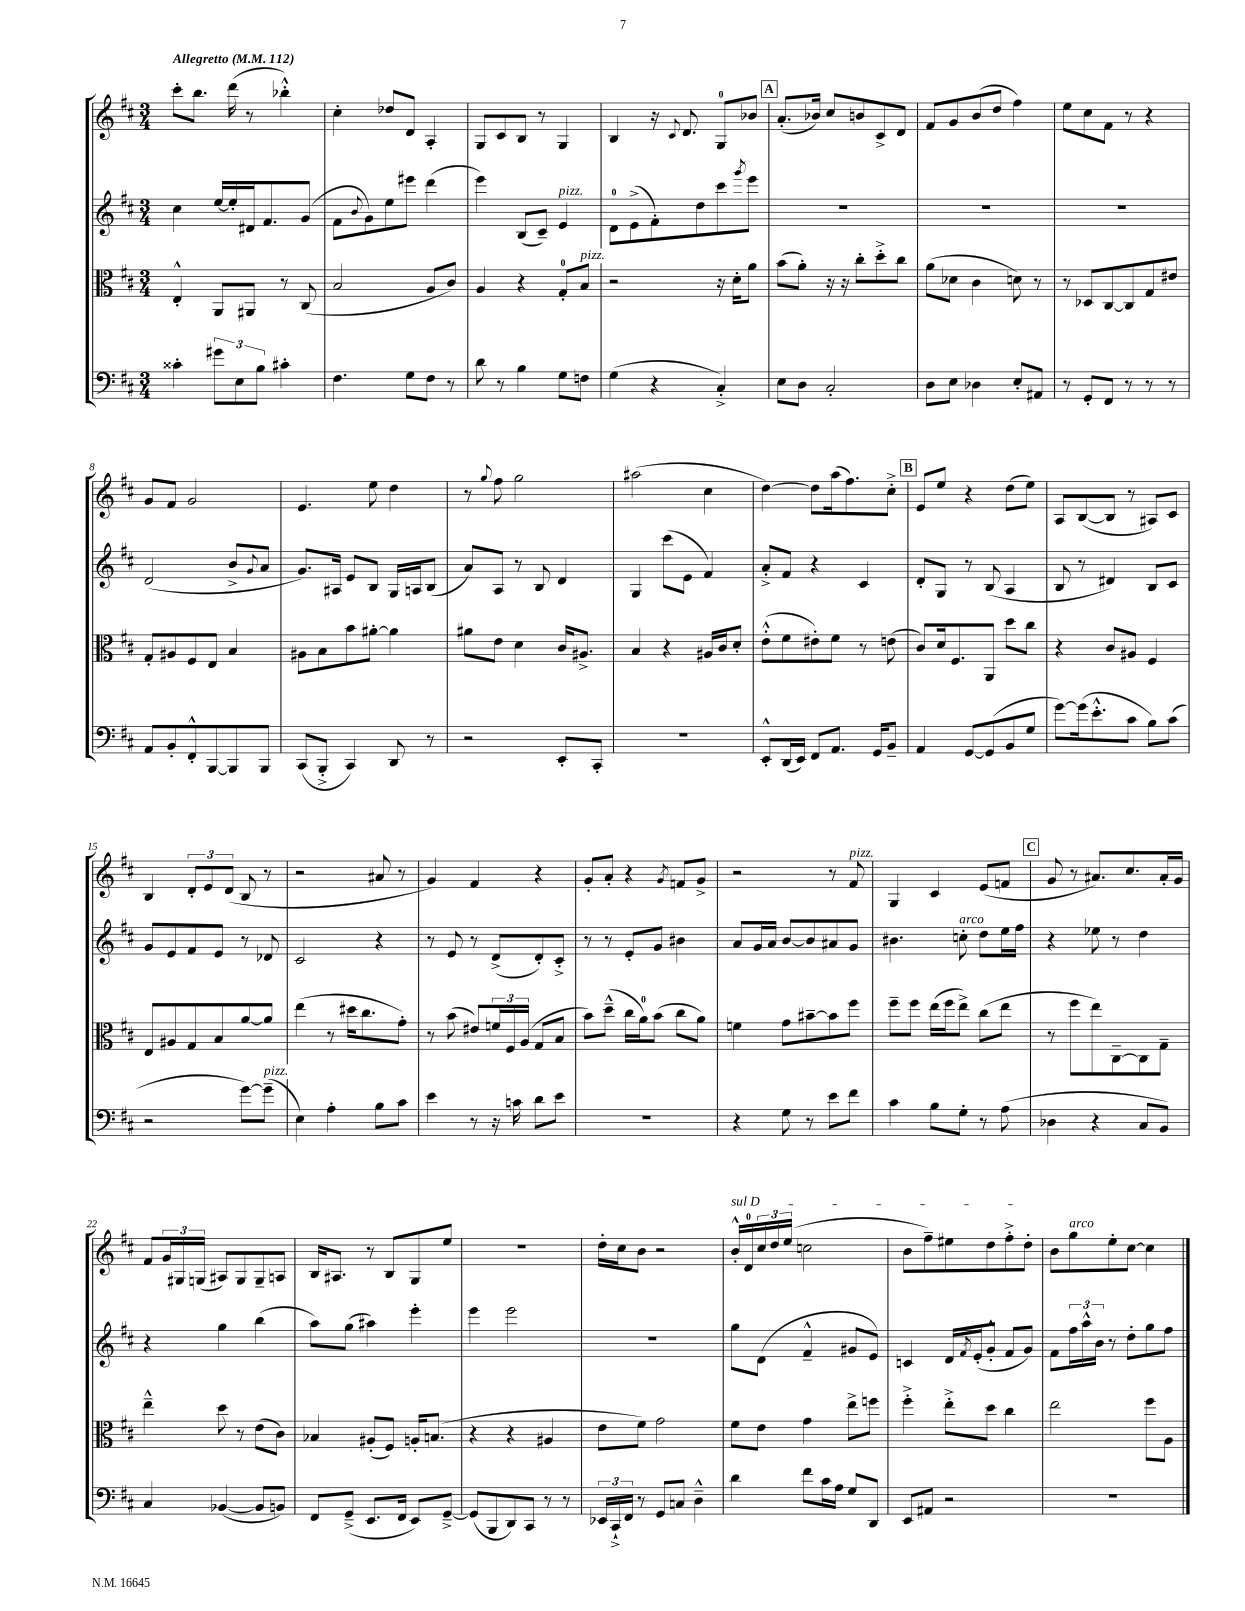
<<
\new StaffGroup <<
\new Staff = "s0" {
    \clef treble \key d \major \numericTimeSignature \time 3/4 \tempo "Allegretto" 4 = 112
    cis'''8-. b''8. d'''16( r8 bes''4-.-^) |
    cis''4-. des''8 d'8 a4-. |
    g8 cis'8 b8 r8 g4 |
    b4 r16 \appoggiatura { cis'8 } d'8. g8-0 bes'8 |
    \mark \markup { \box "A" } a'8.-.( bes'16) cis''8 b'8 cis'8-> d'8 |
    fis'8 g'8 b'8( d''8 fis''4) |
    e''8 cis''8 fis'8 r8 r4 |
    g'8 fis'8 g'2 |
    e'4. e''8 d''4 |
    r8 \appoggiatura { g''8 } fis''8 g''2 |
    ais''2( cis''4 |
    d''4~) d''8 a''16( fis''8.) cis''8-.-> |
    \mark \markup { \box "B" } e'8 e''8 r4 d''8( e''8) |
    a8 b8~( b8 r8 ais8) cis'8 |
    b4 \tuplet 3/2 { d'8-. e'8 d'8( } b8 r8 |
    r2 ais'8 r8 |
    g'4) fis'4 r4 |
    g'8-. a'8-. r4 \acciaccatura { g'8 } f'8 g'8-> |
    r2 r8 fis'8^\markup { \italic "pizz." } |
    g4 cis'4 e'8( f'8 |
    \mark \markup { \box "C" } g'8 r8 ais'8.) cis''8. ais'16-. g'16 |
    fis'8 \tuplet 3/2 { g'16 gis16 g16( } ais8) g8 g8-- a8 |
    b16 ais8. r8 b8 g8 e''8 |
    R2. |
    d''16-. cis''16 b'8 r2 |
    \once \override TextSpanner.bound-details.left.text = \markup { \italic "sul D" } b'16-.-^\startTextSpan d'16-0 \tuplet 3/2 { cis''16 d''16 e''16( } c''2 |
    b'8 fis''8--) eis''8 d''8 fis''8-.-> d''8-.\stopTextSpan |
    b'8 g''8^\markup { \italic "arco" } e''8-. cis''8~ cis''4 \bar "|." |
}
\new Staff = "s1" {
    \clef treble \key d \major \numericTimeSignature \time 3/4
    cis''4 e''16~ e''16-. dis'16 fis'8. g'8( |
    fis'8 \appoggiatura { b'8 } g'8) e''8 eis'''8 d'''4( |
    e'''4) b8( cis'8--) e'4^\markup { \italic "pizz." } |
    d'8-0 e'8->( fis'8-.) d''8 cis'''8 \acciaccatura { g'''8 } e'''8 |
    \mark \markup { \box "A" } R2. |
    R2. |
    R2. |
    d'2( b'8-> \appoggiatura { g'8 } a'8 |
    g'8.) ais16 e'8 b8 g16 a16 b8( |
    a'8) a8 r8 b8 d'4 |
    g4 cis'''8( e'8 fis'4) |
    a'8-.-> fis'8 r4 cis'4 |
    \mark \markup { \box "B" } d'8-. g8 r8 b8( a4 |
    b8 r8 dis'4) b8 cis'8 |
    g'8 e'8 fis'8 e'8 r8 des'8 |
    cis'2 r4 |
    r8 e'8 r8 d'8->( d'8-.) cis'8-.-> |
    r8 r8 e'8-. g'8 bis'4 |
    a'8 g'16 a'16 b'8~ b'8 ais'8 g'8 |
    bis'4. c''8-.^\markup { \italic "arco" } d''8 e''16 fis''16 |
    \mark \markup { \box "C" } r4 ees''8 r8 d''4 |
    r4 g''4 b''4( |
    a''8) g''8( ais''4) e'''4-. |
    e'''4 e'''2 |
    R2. |
    g''8 d'8( fis'4---^ gis'8 e'8) |
    c'4 d'16 \acciaccatura { fis'8 } e'16-.( g'8-.-^ fis'8 g'8) |
    fis'8 \tuplet 3/2 { fis''16 a''16-^ b'16 } r8 d''8-. g''8 fis''8 \bar "|." |
}
\new Staff = "s2" {
    \clef alto \key d \major \numericTimeSignature \time 3/4
    e4-.-^ a,8 ais,8 r8 cis8( |
    b2 a8 cis'8) |
    a4 r4 g8-0-. b8^\markup { \italic "pizz." } |
    r2 r16 d'16-. a'8 |
    \mark \markup { \box "A" } b'8( a'8-.) r16 r16 cis''8-. d''8-.-> cis''8 |
    a'8( des'8 cis'4 d'8) r8 |
    r8 des8 cis8~ cis8 g8 eis'8 |
    g8-. ais8 fis8 e8 b4 |
    ais8 b8 b'8 ais'8~-. ais'4 |
    ais'8 e'8 d'4 cis'16 ais8.-> |
    b4 r4 ais16 cis'16 d'8-. |
    e'8-.-^( fis'8 eis'8-.) fis'8 r8 e'8( |
    \mark \markup { \box "B" } cis'8) d'16 fis8. a,8 d''8 cis''8 |
    r4 cis'8 ais8 fis4 |
    e8 ais8 g8 b8 a'8~ a'8 |
    e''4( r8 dis''16 cis''8. g'8-.) |
    r8 b'8( eis'8) \tuplet 3/2 { f'16 fis16 a16( } g8 b8 |
    b'8) d''8---^( cis''16 a'16-0) b'8( cis''8 a'8) |
    f'4 g'8 bis'8~-- bis'8 fis''8 |
    fis''8-- fis''8 e''16( fis''16 e''8->) cis''8( e''8 |
    \mark \markup { \box "C" } r8 fis''8 e''8) cis8~-- cis8 g8-- |
    e''4---^ d''8 r8 e'8( cis'8) |
    bes4 ais8-.( fis8) a16-. b8.( |
    r4 r4 ais4 |
    e'8 fis'8) g'2 |
    fis'8 e'8 g'4 e''8-> f''8 |
    fis''4-.-> e''8-.-> d''8 cis''4 |
    e''2 fis''8 a8 \bar "|." |
}
\new Staff = "s3" {
    \clef bass \key d \major \numericTimeSignature \time 3/4
    cisis'4-. \tuplet 3/2 { gis'8 e8 b8 } cis'4-. |
    fis4. g8 fis8 r8 |
    d'8 r8 b4 g8 f8 |
    g4( r4 cis4-.->) |
    \mark \markup { \box "A" } e8 d8 cis2-. |
    d8 e8 des4 e8-. ais,8 |
    r8 g,8-. fis,8 r8 r8 r8 |
    a,8 b,8-. fis,8-.-^ b,,8~ b,,8 b,,8 |
    cis,8( b,,8-.-> cis,4) d,8 r8 |
    r2 e,8-. cis,8-. |
    R2. |
    e,8-.-^ d,16( e,16) fis,8 a,8. g,16 b,8-- |
    \mark \markup { \box "B" } a,4 g,8~ g,8( b,8 g8 |
    g'8~) g'16( e'8.-.-^ cis'8 b8) cis'8( |
    r2 g'8~) g'8--^\markup { \italic "pizz." }( |
    e4) a4-. b8 cis'8 |
    e'4 r8 r16 c'16 d'8 e'8 |
    R2. |
    r4 g8 r8 e'8 fis'8 |
    cis'4 b8 g8-. r8 a8( |
    \mark \markup { \box "C" } des4 r4 cis8 b,8) |
    cis4 bes,4~( bes,8 b,8) |
    fis,8 g,8--->( e,8. fis,16 e,8) g,8~---> |
    g,8( b,,8 d,8) cis,8 r8 r8 |
    \tuplet 3/2 { ees,16 cis,16-!-> fis,16 } r8 g,8 c8 d4---^ |
    d'4 fis'8 cis'16 a16 g8 d,8 |
    e,8 ais,8 r2 |
    R2. \bar "|." |
}
>>
>>
